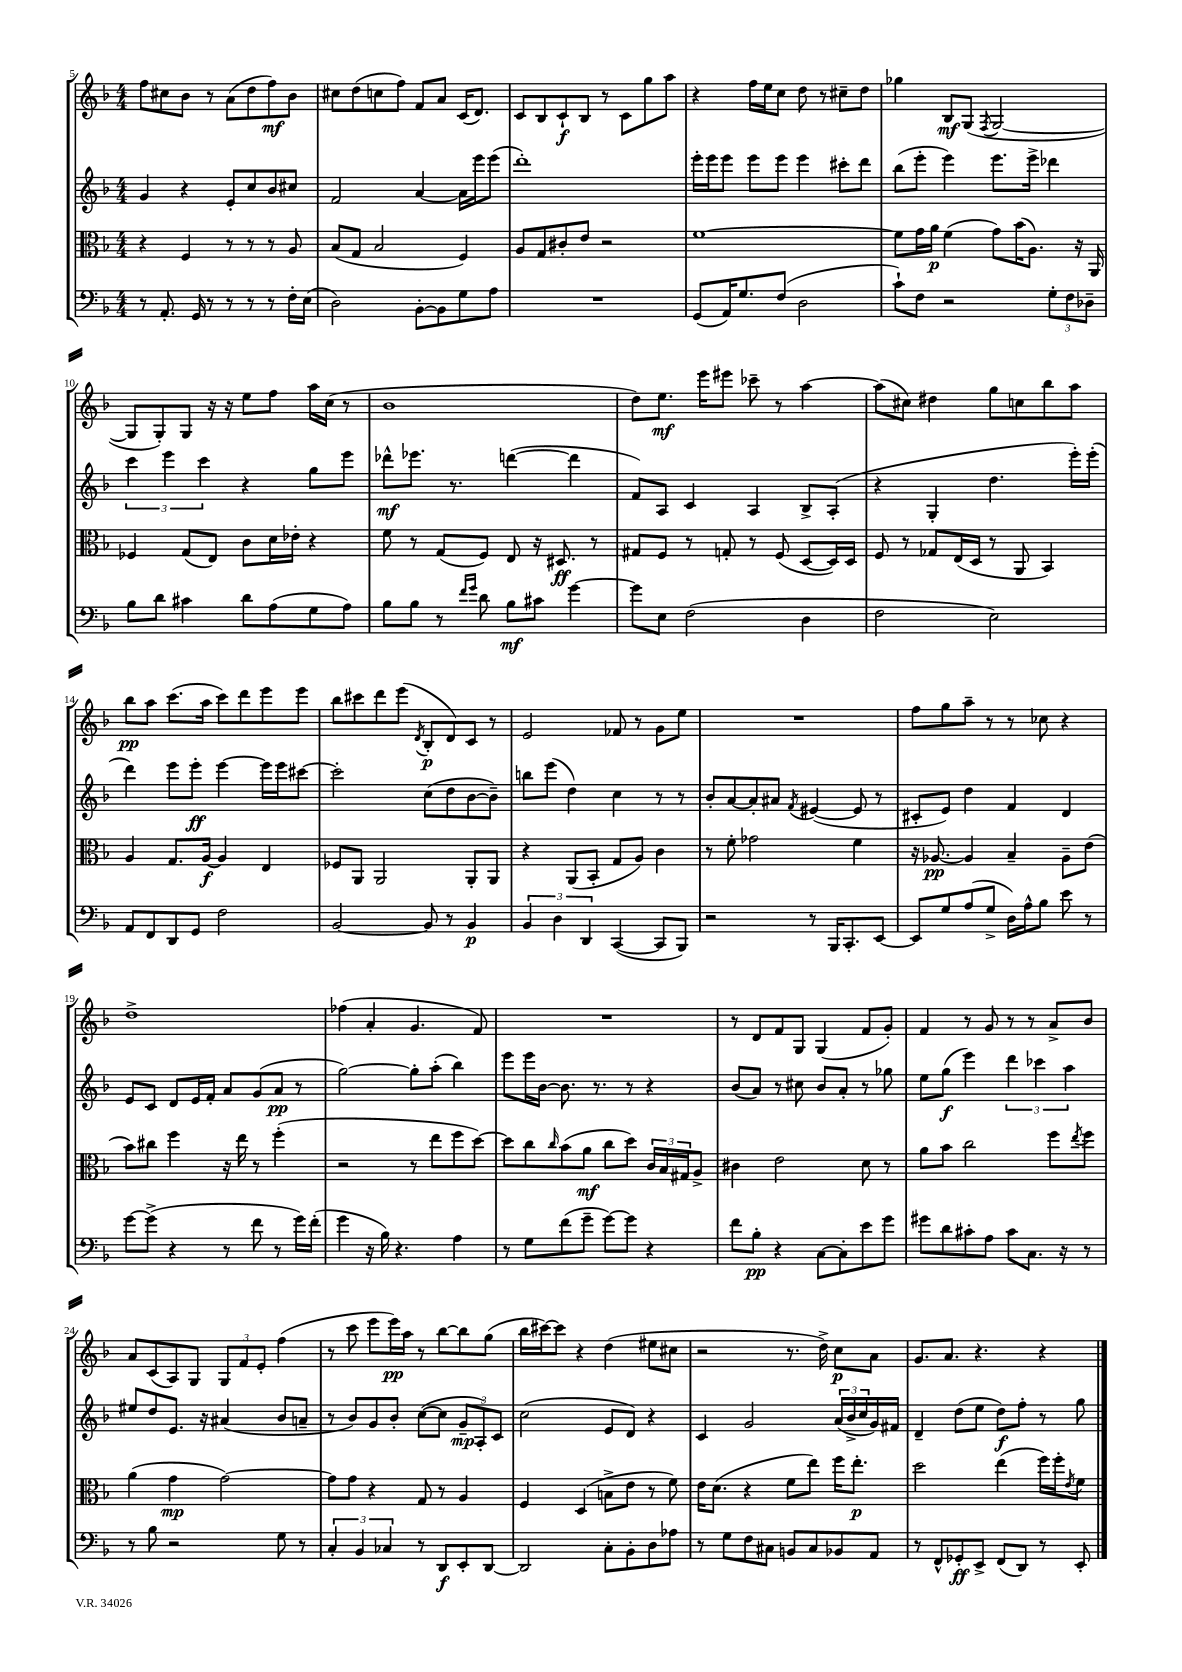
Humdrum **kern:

**kern	**kern	**kern	**kern
*staff4	*staff3	*staff2	*staff1
*clefF4	*clefC3	*clefG2	*clefG2
*k[b-]	*k[b-]	*k[b-]	*k[b-]
*M4/4	*M4/4	*M4/4	*M4/4
8r	4r	4g/	8ff\L
8.AA'/	.	.	8cc#\
.	4F/	4r	8b-\J
16GG/	.	.	.
8r	.	.	8r
8r	8r	8e'/L	(8a\L
8r	8r	8cc/	8dd\
8r	8r	8b-/	8ff\)
16F'\LL	8A/	8cc#/J	8b-\J
(16E\JJ	.	.	.
=	=	=	=
2D\)	(8B-/L	2f/	8cc#\L
.	8G/J	.	(8dd\
.	2B-/	.	8cc\
.	.	.	8ff\J)
[8BB-'\L	.	[4a/	8f/L
8BB-\]	.	.	8a/J
8G\	4F/)	16a\]LL	(16c/LK
.	.	16eee\J	8.d/J)
8A\J	.	(8eee\J	.
=	=	=	=
1r	8A/L	1ddd')	8c/L
.	8G/	.	8B-/
.	8c#'/	.	8c`/
.	8e/J	.	8B-/J
.	2r	.	8r
.	.	.	8c\L
.	.	.	8gg\
.	.	.	8aa\J
=	=	=	=
(8GG/L	[1f	16eee'\LL	4r
.	.	16eee\J	.
16AA/K)	.	8eee\J	.
8.G/	.	.	.
.	.	8eee\L	16ff\LL
.	.	.	16ee\J
(8F/J	.	8eee\J	8cc\J
2D\	.	4eee\	8dd\
.	.	.	8r
.	.	8ccc#'\L	8cc#~\L
.	.	8ddd\J	8dd\J
=	=	=	=
8c`\L)	8f\]L	(8bb-\L	4gg-\
8F\J	16g\L	8eee'\J	.
.	16a\JJ	.	.
2r	(4f\	4eee\)	8B-/L
.	.	.	(8G/J
.	.	.	8qF/
.	8g\L)	8.eee\L	[2G/
.	(16b-\K	.	.
.	8.A\J)	16eee^\Jk	.
12G'\L	.	4ddd-\	.
12F\	.	.	.
.	16r	.	.
12D-~\J	.	.	.
.	16AA/	.	.
=	=	=	=
8B-\L	4F-/	6ccc\	8G/]L
8d\J	.	.	8G'/)
.	.	6eee\	.
4c#\	(8G/L	.	8G/J
.	.	6ccc\	.
.	8E/J)	.	16r
.	.	.	16r
8d\L	8c\L	4r	8ee\L
(8A\	16d\L	.	8ff\J
.	16e-'\JJ	.	.
8G\	4r	8gg\L	16aa\LL
.	.	.	(16cc\JJ
8A\J)	.	8eee\J	8r
=	=	=	=
8B-\L	8f\	8ddd-^^\L	1b-
8B-\J	8r	8.eee-\J	.
8r	(8G/L	.	.
.	.	8.r	.
16qqf/LL	.	.	.
16qqg/JJ	.	.	.
8d\	8F/J)	.	.
8B-\L	8E/	([4ddd\	.
8c#\J	16r	.	.
.	8.D#/	.	.
[4g\	.	4ddd\]	.
.	8r	.	.
=	=	=	=
8g\]L	8G#/L	8f/L)	8dd\L)
8E\J	8F/J	8A/J	8.ee\J
(2F\	8r	4c/	.
.	.	.	16eee\LK
.	8G'/	.	8eee#\J
.	8r	4A/	8ccc-~\
.	(8F/	.	8r
4D\	[8D/L	8B-^/L	[4aa\
.	16D/]L)	(8A'/J	.
.	16D/JJ	.	.
=	=	=	=
2F\	8F/	4r	(8aa\]L
.	8r	.	8cc#\J)
.	8G-/L	4G'/	4dd#\
.	(16E/L	.	.
.	16D/JJ	.	.
2E\)	8r	4.dd\	8gg\L
.	8AA/	.	8cc\
.	4BB-/)	.	8bb-\
.	.	16eee'\LL)	8aa\J
.	.	(16eee'\JJ	.
=	=	=	=
8AA/L	4A/	4ddd\)	8bb-\L
8FF/	.	.	8aa\J
8DD/	8.G/L	8eee\L	(8.ccc\L
8GG/J	.	8eee'\J	.
.	[16A/Jk	.	16aa\Jk
2F\	4A/]	[4eee\	8ccc\L)
.	.	.	8ddd\
.	4E/	16eee\]LL	8eee\
.	.	16eee\J	.
.	.	[8ccc#\J	8eee\J
=	=	=	=
[2BB-/	8F-/L	2ccc#'\]	8bb-\L
.	8AA/J	.	8ccc#\
.	2AA/	.	8ddd\
.	.	.	(8eee\J
.	.	.	8qd/
8BB-/]	.	(8cc\L	8B-'/L
8r	.	8dd\	8d/)
4BB-/	8AA'/L	[8b-\	8c/J
.	8AA/J	8b-~\]J)	8r
=	=	=	=
6BB-/	4r	8bb\L	2e/
.	.	(8eee\J	.
6D\	.	.	.
.	(8AA/L	4dd\)	.
6DD/	.	.	.
.	8BB-'/J	.	.
([4CC/	8G/L	4cc\	8f-/
.	8A/J)	.	8r
8CC/]L	4c\	8r	8g\L
8BBB-/J)	.	8r	8ee\J
=	=	=	=
2r	8r	8b-'/L	1r
.	8f'\	[8a/	.
.	2g-\	8a'/]	.
.	.	8a#/J	.
.	.	8qf/	.
8r	.	([4e#/	.
16BBB-/LK	.	.	.
8.CC'/	.	.	.
.	4f\	8e#/]	.
[8EE/J	.	8r	.
=	=	=	=
8EE/]L	16r	8c#'/L	8ff\L
.	[8.A-/	.	.
8G/	.	8e/J)	8gg\
(8A/	4A-/]	4dd\	8aa~\J
8G^/J	.	.	8r
16D\LL)	4B-~/	4f/	8r
16A^^\J	.	.	.
8B-\J	.	.	8cc-\
8e\	8A-~\L	4d/	4r
8r	(8e\J	.	.
=	=	=	=
[8g\L	8b-\L)	8e/L	1dd^
(8g^\]J	8cc#\J	8c/J	.
4r	4ff\	8d/L	.
.	.	16e/L	.
.	.	16f'/JJ	.
8r	16r	8a/L	.
.	16ee\	.	.
8f\	8r	(8g/	.
8r	(4ff'\	8a/J	.
16g\LL)	.	8r	.
(16f'\JJ	.	.	.
=	=	=	=
4g\	2r	[2gg\)	(4ff-\
16r	.	.	4a'/
16B-\)	.	.	.
4.r	.	.	.
.	8r	8gg'\]L	4.g/
.	8ee\L	(8aa'\J	.
4A\	8ff\	4bb-\)	.
.	[8dd\J)	.	8f/)
=	=	=	=
8r	8dd\]L	8eee\L	1r
8G\L	8cc\	16eee\L	.
.	.	[16b-\JJ	.
.	16qqcc/	.	.
(8f\	(8b-\	8.b-\]	.
8g~\J	8a\J	.	.
.	.	8.r	.
[8g\L)	8cc\L	.	.
8g\]J	8dd\J)	8r	.
4r	24c/LL	4r	.
.	24B-/	.	.
.	24G#/J	.	.
.	8A^/J	.	.
=	=	=	=
8f\L	4c#\	(8b-/L	8r
8B-'\J	.	8a/J)	8d/L
4r	2e\	8r	8f/
.	.	8cc#\	8G/J
[8C\L	.	8b-/L	(4G/
8C'\]	.	8a'/J	.
8e\	8d\	8r	8f/L
8g\J	8r	8gg-\	8g'/J)
=	=	=	=
8g#\L	8a\L	8ee\L	4f/
8d\	8b-\J	(8gg\J	.
8c#'\	2cc\	4eee\)	8r
8A\J	.	.	8g/
8c#\L	.	6ddd\	8r
8.C\J	.	.	8r
.	.	6ccc-\	.
.	8ff\L	.	8a^/L
16r	.	.	.
.	.	6aa\	.
.	8qee/	.	.
8r	8ff\J	.	8b-/J
=	=	=	=
8r	(4a\	8ee#/L	8a/L
8B-\	.	8dd/	(8c/
2r	4g\	8.e/J	8A/)
.	.	.	8G/J
.	.	16r	.
.	[2g\)	(4a#/	12G/L
.	.	.	12f/
.	.	.	12e'/J
8G\	.	8b-/L	(4ff\
8r	.	8a~/J	.
=	=	=	=
6C'/	8g\]L	8r	8r
.	8g\J	8b-/L)	8ccc\
6BB-/	.	.	.
.	4r	8g/	8eee\L
6C-/	.	.	.
.	.	8b-'/J	16eee\L)
.	.	.	16aa\JJ
8r	8G/	([8cc\L	8r
8DD/L	8r	8cc\]J	[8bb-\L
8EE'/	4A/	12g~/L	8bb-\]
.	.	12A'/)	.
[8DD/J	.	.	(8gg\J
.	.	12c/J	.
=	=	=	=
2DD/]	4F/	(2cc\	16bb-\LL
.	.	.	[16ccc#\J)
.	.	.	8ccc#\]J
.	(4D/	.	4r
8C'\L	8B^\L	8e/L	(4dd\
8BB-'\	8e\J	8d/J)	.
8D\	8r	4r	8ee#\L
8A-\J	8f\)	.	8cc#\J
=	=	=	=
8r	16e\LK	4c/	2r
.	(8.d\J	.	.
8G\L	.	.	.
8F\	4r	2g/	.
8C#\J	.	.	.
8BB/L	8f\L	.	8.r
8C#/	8ee\J)	.	.
.	.	.	16dd^\)
8BB-/	16ff\LK	(24a/LL	8cc\L
.	.	24b-^/	.
.	8.ee'\J	.	.
.	.	24cc/	.
8AA/J	.	16g/)	8a\J
.	.	16f#/JJ	.
=	=	=	=
8r	2dd\	4d~/	8.g/L
8FF^^/L	.	.	.
.	.	.	8.a/J
8GG-'/	.	(8dd\L	.
8EE^/J	.	8ee\J	4.r
(8FF/L	(4ee\	8dd\L)	.
8DD/J)	.	8ff'\J	.
8r	16ff\LL)	8r	4r
.	16ff'\J	.	.
.	8qe/	.	.
8EE'/	8f\J	8gg\	.
==	==	==	==
*-	*-	*-	*-
